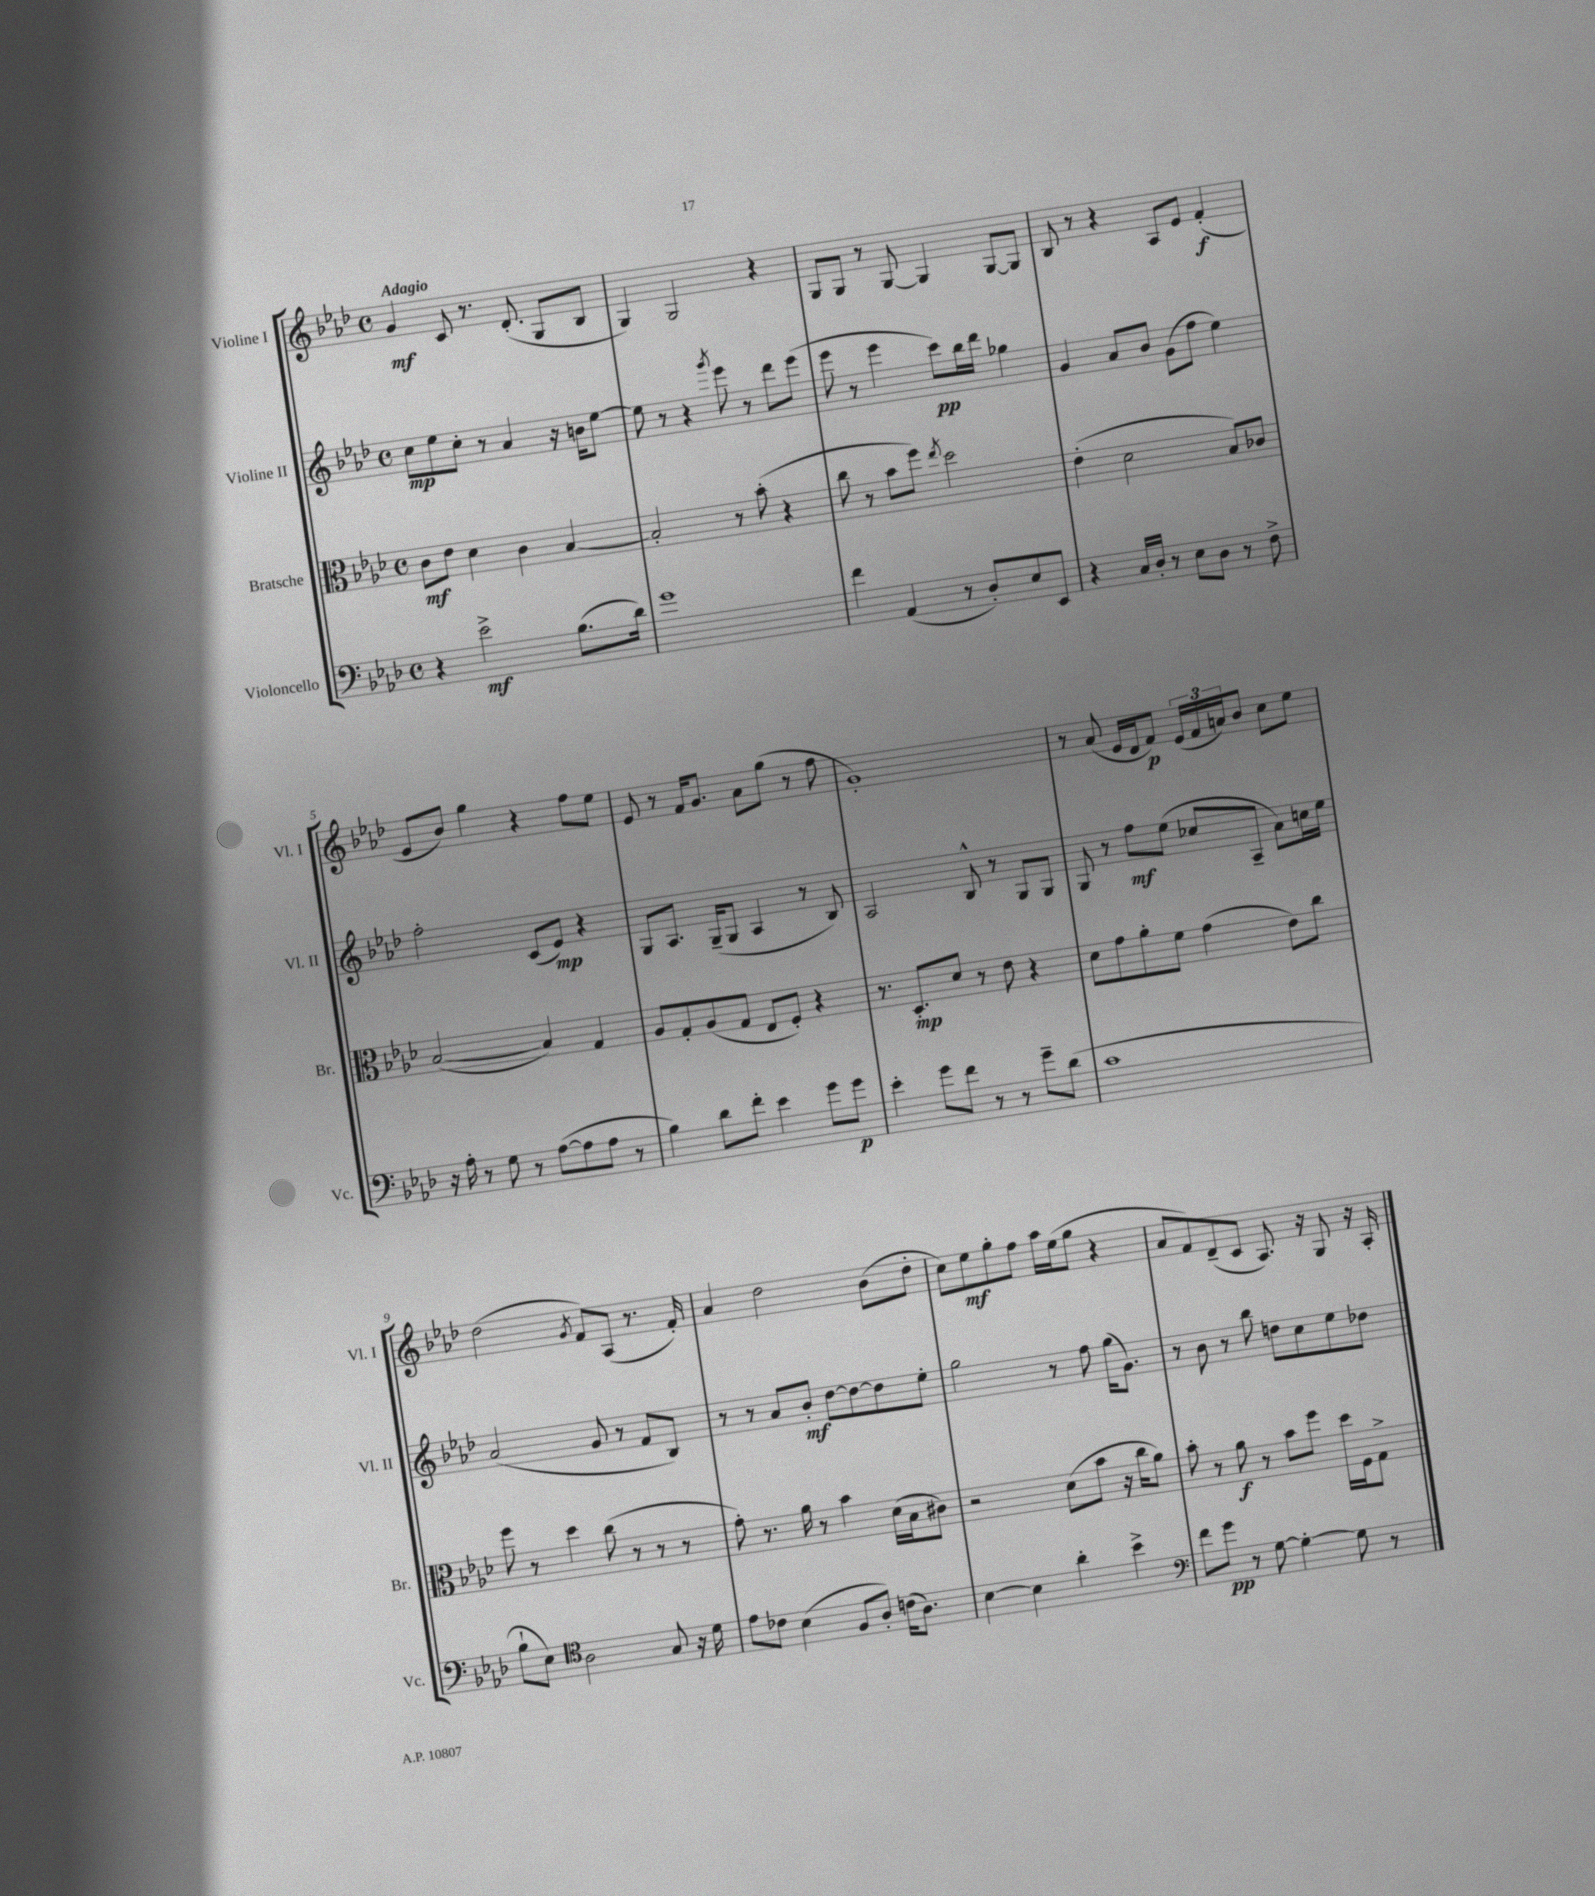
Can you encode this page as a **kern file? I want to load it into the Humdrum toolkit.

**kern	**dynam	**kern	**dynam	**kern	**dynam	**kern	**dynam
*part4	*part4	*part3	*part3	*part2	*part2	*part1	*part1
*staff4	*staff4	*staff3	*staff3	*staff2	*staff2	*staff1	*staff1
*I"Violoncello	*	*I"Bratsche	*	*I"Violine II	*	*I"Violine I	*
*I'Vc.	*	*I'Br.	*	*I'Vl. II	*	*I'Vl. I	*
*clefF4	*	*clefC3	*	*clefG2	*	*clefG2	*
*k[b-e-a-d-]	*	*k[b-e-a-d-]	*	*k[b-e-a-d-]	*	*k[b-e-a-d-]	*
*M4/4	*	*M4/4	*	*M4/4	*	*M4/4	*
*met(c)	*	*met(c)	*	*met(c)	*	*met(c)	*
=1	=1	=1	=1	=1	=1	=1	=1
!	!	!	!	!	!	!LO:TX:a:B:t=Adagio	!
4r	.	8c\L	mf	8cc\L	mp	4g/	mf
.	.	8e-\J	.	8ee-\	.	.	.
2e-^\	mf	4d-\	.	8cc'\J	.	8c/	.
.	.	.	.	8r	.	8.r	.
.	.	4c\	.	4a-/	.	.	.
.	.	.	.	.	.	(8.d-'/	.
(8.B-\L	.	[4B-/	.	16r	.	8G/L	.
.	.	.	.	16bn\KL	.	.	.
.	.	.	.	[8ee-\J	.	8B-/J	.
16d-\Jk)	.	.	.	.	.	.	.
=2	=2	=2	=2	=2	=2	=2	=2
1g	.	2B-'/]	.	8ee-\]	.	4G/)	.
.	.	.	.	8r	.	.	.
.	.	.	.	4r	.	2G/	.
.	.	.	.	8qggg/	.	.	.
.	.	8r	.	8eee-\	.	.	.
.	.	(8b-'\	.	8r	.	.	.
.	.	4r	.	8ddd-\L	.	4r	.
.	.	.	.	(8eee-\J	.	.	.
=3	=3	=3	=3	=3	=3	=3	=3
4f\	.	8cc\	.	8eee-\	.	8G/L	.
.	.	8r	.	8r	.	8G/J	.
(4AA-/	.	8b-\L	.	4eee-\	.	8r	.
.	.	8ff\J)	.	.	.	[8G/	.
.	.	8qee-/	.	.	.	.	.
8r	.	2dd-\	.	8ccc\L)	pp	4G/]	.
8D-'/L)	.	.	.	16bb-\L	.	.	.
.	.	.	.	16ddd-\JJ	.	.	.
8E-/	.	.	.	4gg-X\	.	[8G/L	.
8EE-/J	.	.	.	.	.	8G/J]	.
=4	=4	=4	=4	=4	=4	=4	=4
4r	.	(4e-'\	.	4g/	.	8B-/	.
.	.	.	.	.	.	8r	.
16C/LL	.	2d-\	.	8a-/L	.	4r	.
16D-'/JJ	.	.	.	.	.	.	.
8r	.	.	.	8b-/J	.	.	.
8E-\L	.	.	.	(8g\L	.	8A-/L	.
8D-\J	.	.	.	8ff\J	.	8e-/J	.
8r	.	8B-/L)	.	4ee-\)	.	(4f'/	f
8F^\	.	8c-X/J	.	.	.	.	.
!!LO:LB:g=z
=5	=5	=5	=5	=5	=5	=5	=5
16r	.	([2B-/	.	2ff'\	.	8e-/L	.
16A-'\	.	.	.	.	.	.	.
8r	.	.	.	.	.	8b-/J)	.
8G\	.	.	.	.	.	4gg\	.
8r	.	.	.	.	.	.	.
([8A-\L	.	4B-/])	.	(8c/L	.	4r	.
8A-\]	.	.	.	8e-/J)	mp	.	.
8A-\J	.	4G/	.	4r	.	8ff\L	.
8r	.	.	.	.	.	8ee-\J	.
=6	=6	=6	=6	=6	=6	=6	=6
4B-\)	.	8A-/L	.	8G/L	.	8e-/	.
.	.	8G'/	.	8.A-/J	.	8r	.
8d-\L	.	(8A-/	.	.	.	16f/KL	.
.	.	.	.	(16G~/KL	.	8.g/J	.
8f'\J	.	8G/J	.	8G/J	.	.	.
4e-\	.	8E-/L	.	4A-/	.	8a-\L	.
.	.	8F'/J)	.	.	.	(8gg\J	.
8g\L	.	4r	.	8r	.	8r	.
8g\J	p	.	.	8B-/)	.	8ff\	.
=7	=7	=7	=7	=7	=7	=7	=7
4e-'\	.	8.r	.	2A-/	.	1g')	.
.	.	8.D-'/L	mp	.	.	.	.
8g\L	.	.	.	.	.	.	.
8f\J	.	8d-/J	.	.	.	.	.
8r	.	8r	.	8B-^^/	.	.	.
8r	.	8e-\	.	8r	.	.	.
8g~\L	.	4r	.	8G/L	.	.	.
(8d-\J	.	.	.	8G/J	.	.	.
=8	=8	=8	=8	=8	=8	=8	=8
1c	.	8d-\L	.	8G/	.	8r	.
.	.	8g\	.	8r	.	(8a-/	.
.	.	8a-'\	.	8ff\L	mf	16e-/LL	.
.	.	.	.	.	.	16d-/J	.
.	.	8f\J	.	(8ee-\J	.	8f/J)	p
.	.	(4g\	.	8cc-X/L	.	(24e-/LL	.
.	.	.	.	.	.	24f/	.
.	.	.	.	.	.	24an/J)	.
.	.	.	.	8A-~/J	.	8b-/J	.
.	.	8e-\L)	.	8a-\L)	.	8cc\L	.
.	.	8cc\J	.	16ccn\L	.	8ee-\J	.
.	.	.	.	16ee-\JJ	.	.	.
!!LO:LB:g=z
=9	=9	=9	=9	=9	=9	=9	=9
8B-`\L	.	8ff\	.	(2a-/	.	(2dd-\	.
8E-\J)	.	8r	.	.	.	.	.
*clefC4	*	*	*	*	*	*	*
2A-\	.	4dd-\	.	.	.	.	.
.	.	.	.	.	.	8qg/	.
.	.	(8cc\	.	8g/	.	8f/L)	.
.	.	8r	.	8r	.	(8A-/J	.
8G/	.	8r	.	8f/L	.	8.r	.
16r	.	8r	.	8B-/J)	.	.	.
16d-\	.	.	.	.	.	16f'/)	.
=10	=10	=10	=10	=10	=10	=10	=10
8e-\L	.	8g'\)	.	8r	.	4a-/	.
8c-X\J	.	8.r	.	8r	.	.	.
(4B-\	.	.	.	8a-/L	.	2dd-\	.
.	.	16a-\	.	.	.	.	.
.	.	8r	.	8b-'/J	mf	.	.
8F/L	.	4b-\	.	[8dd-\L	.	.	.
8A-'/J)	.	.	.	8dd-\_	.	.	.
(16cn\KL	.	(16d-\LL	.	8dd-\]	.	(8b-\L	.
8.A-\J)	.	16B-\J	.	.	.	.	.
.	.	8c#X\J)	.	8ee-'\J	.	8dd-'\J	.
=11	=11	=11	=11	=11	=11	=11	=11
[4B-\	.	2r	.	2gg\	.	8cc\L)	.
.	.	.	.	.	.	8ee-\	mf
4B-\]	.	.	.	.	.	8gg'\	.
.	.	.	.	.	.	8ff\J	.
4a-'\	.	(8d-\L	.	8r	.	16aa-\LL	.
.	.	.	.	.	.	(16ee-\J	.
.	.	8b-\J	.	8ff\	.	8gg\J	.
4b-^\	.	16r	.	(16gg\KL	.	4r	.
.	.	16cc\KL	.	8.g\J)	.	.	.
.	.	8a-\J)	.	.	.	.	.
=12	=12	=12	=12	=12	=12	=12	=12
*clefF4	*	*	*	*	*	*	*
8f\L	.	8b-'\	.	8r	.	8a-/L	.
8g\J	pp	8r	.	8b-\	.	8f/)	.
8r	.	8a-\	f	8r	.	(8d-~/	.
[8G\	.	8r	.	8bb-\	.	8c/J	.
4G'\_	.	8b-\L	.	8ddn\L	.	8.A-/)	.
.	.	8ff\J	.	8cc\	.	.	.
.	.	.	.	.	.	16r	.
8G\]	.	16dd-\LL	.	8ee-\	.	8G/	.
.	.	16F\J	.	.	.	.	.
8r	.	8G^\J	.	8dd-X\J	.	16r	.
.	.	.	.	.	.	16A-'/	.
==	==	==	==	==	==	==	==
*-	*-	*-	*-	*-	*-	*-	*-
